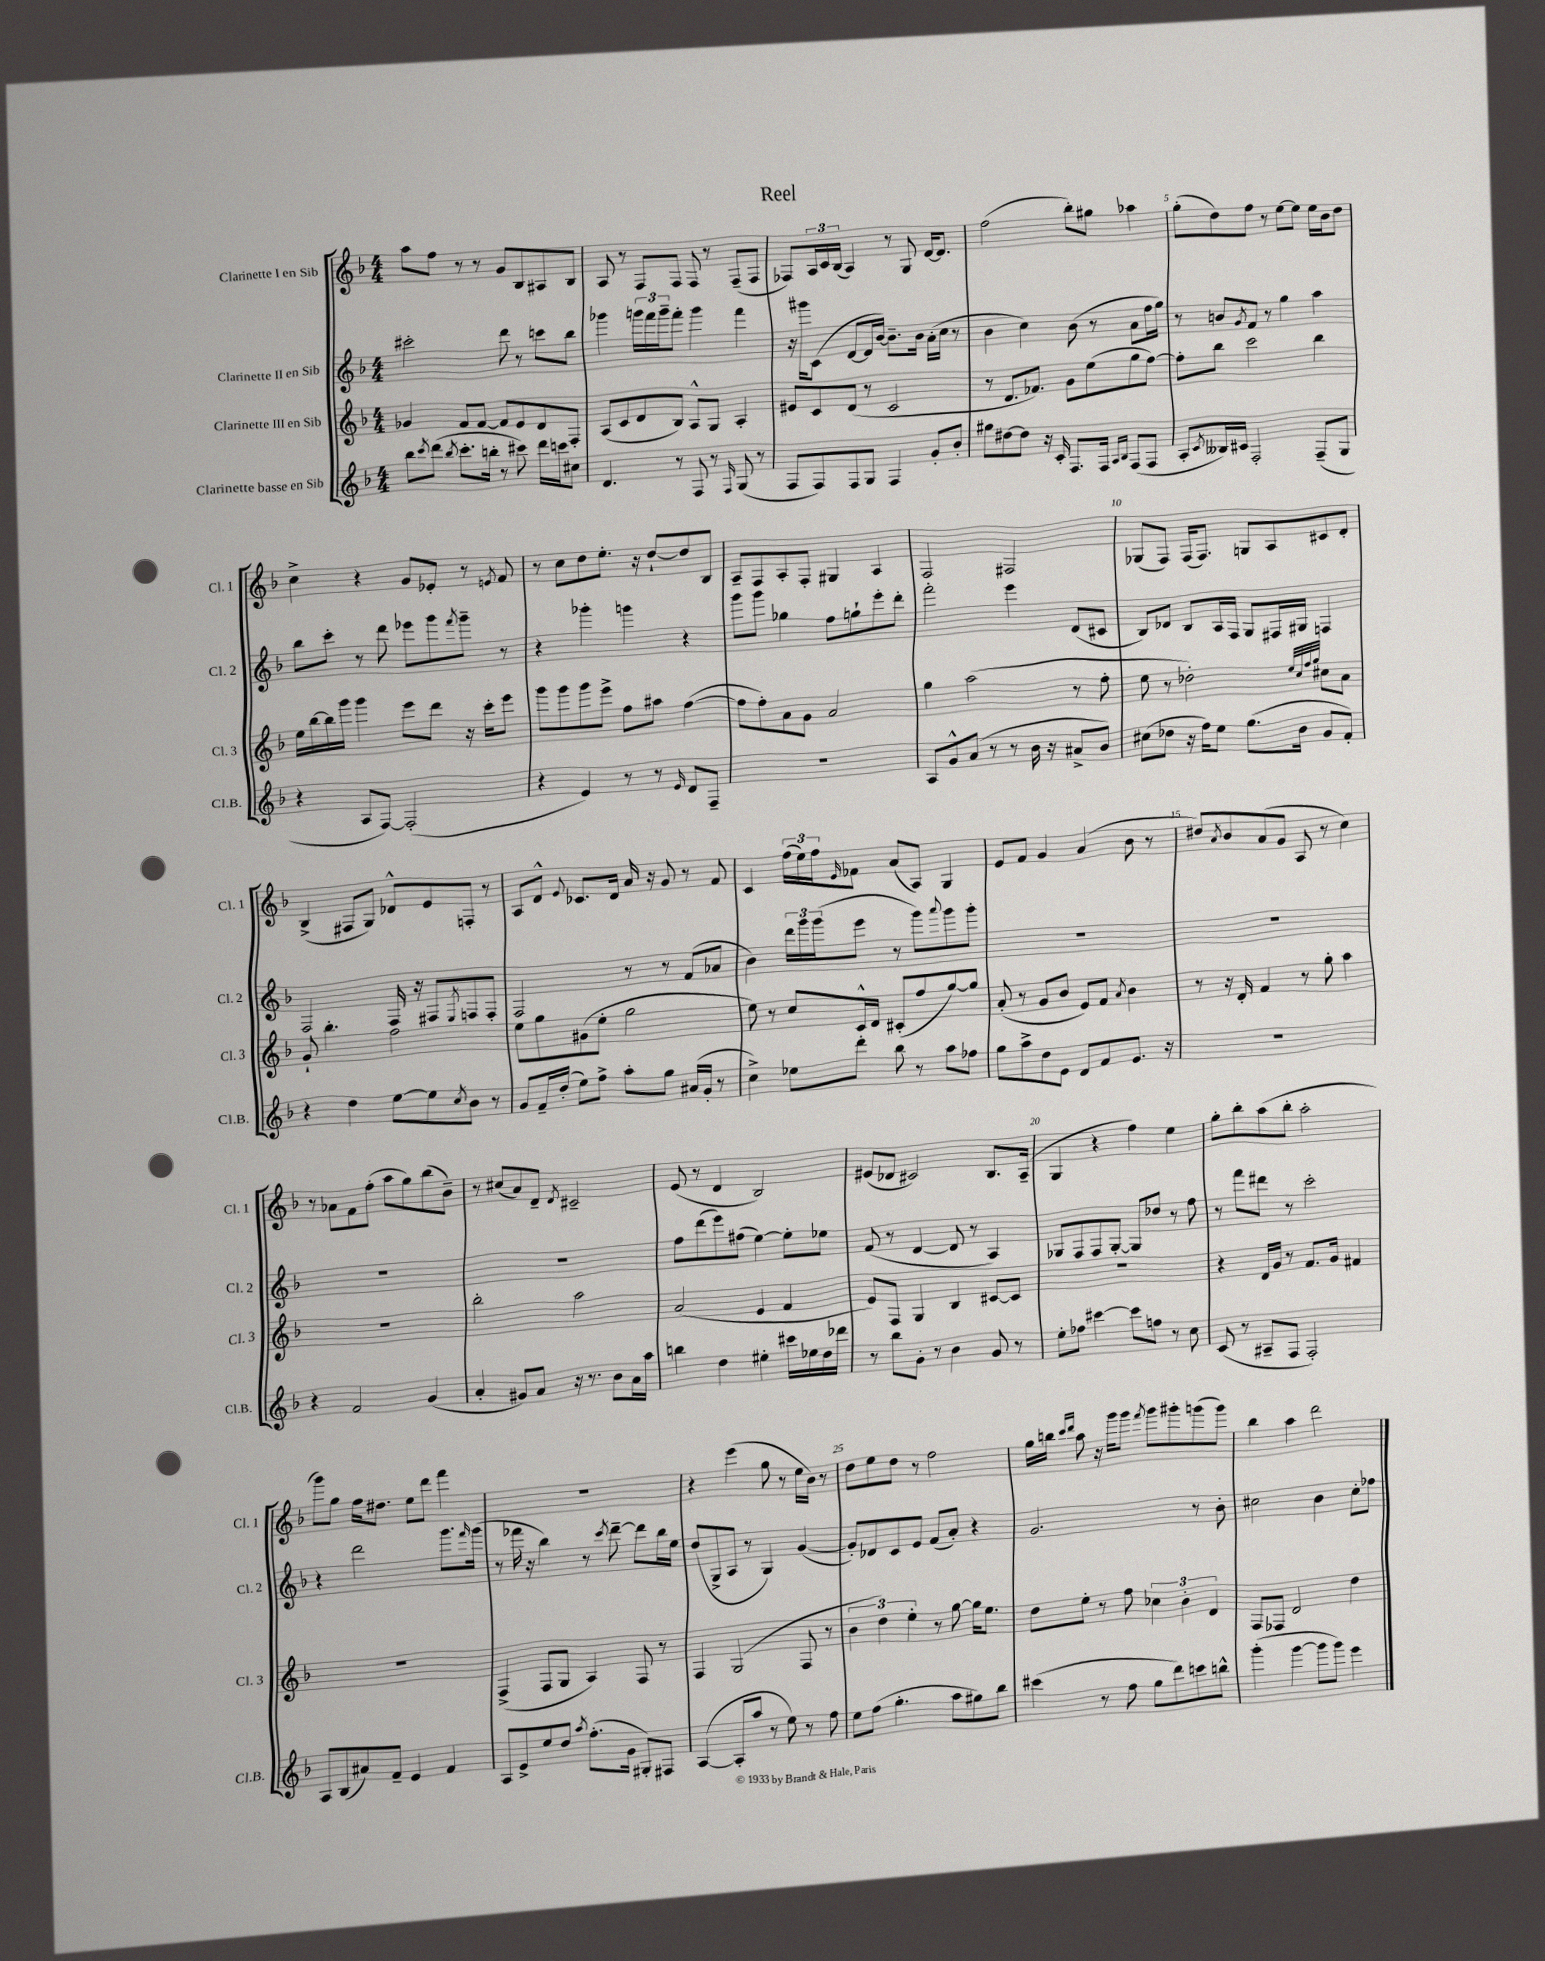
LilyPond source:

\header { title = "Reel" }
<<
\new StaffGroup <<
\new Staff = "s0" \with { instrumentName = "Clarinette I en Sib" shortInstrumentName = "Cl. 1" } {
    \clef treble \key f \major \numericTimeSignature \time 4/4
    a''8 f''8 r8 r8 g'8 bes8 ais8 bes8 |
    a8 r8 f8 f8 f8 r8 f8--( f8 |
    fes8) \tuplet 3/2 { a16 c'16 bes16( } a4) r8 g8 d'16~ d'8. |
    f''2( bes''8-.) gis''8 aes''4 |
    g''8-.( d''8) f''8 r8 e''8~ e''8 e''16 bes'16 d''8 |
    c''4-> r4 g'8 ees'8-. r8 \acciaccatura { e'8 } f'8 |
    r8 c''8 d''8 e''8.-. r16 d''8~-! d''8 bes8 |
    a8-- f8 a8-. f8-. gis4 a4 |
    f2 fis2 |
    ges8( f8) f16( f8.) g8 a8 cis'8 d'8-. |
    bes4->( fis8 g8) des'8-^ e'8 f8-. r8 |
    a8 d'8-^ \appoggiatura { e'8 } ces'8. d'16 a'16 r16 g'8 r8 f'8 |
    c'4 \tuplet 3/2 { f''16( e''16) f''16 } \grace { e'16 } fes'8 a'8( a8) g4 |
    e'8 f'8 g'4 a'4( bes'8 r8 |
    dis''8) \acciaccatura { a'8 } bes'8 a'8( g'8 a8 r8 c''4) |
    r8 aes'8 f'8 f''8-.( a''8 g''8) bes''8( bes'8--) |
    r8 cis''8( a'8) d'8-- \acciaccatura { d'8 } cis'2-- |
    e'8( r8 d'4 bes2) |
    eis'8( des'8 cis'2) bes8. a16--( |
    g4 r4 f''4) e''4 |
    g''8-. bes''8-. a''8( bes''8-. a''2-. |
    g'''8) g''8 f''16 dis''8. e''8 d'''8 f'''4 |
    R1 |
    r4 e'''4( g''8 r8 e''16 bes'16) r8 |
    d''8 e''8 d''8 r8 f''2 |
    g''16 b''16 \grace { c'''16 d'''16 } a''8 r16 g'''16 g'''8 \acciaccatura { f'''8 } g'''8 gis'''8-. g'''8( g'''8) |
    bes''4 a''4 d'''2 \bar "|." |
}
\new Staff = "s1" \with { instrumentName = "Clarinette II en Sib" shortInstrumentName = "Cl. 2" } {
    \clef treble \key f \major \numericTimeSignature \time 4/4
    cis'''2-. d'''8 r8 c'''8 bes''8 |
    ges'''4 \tuplet 3/2 { g'''16 f'''16 g'''16-- } f'''8-. g'''4 f'''4 |
    r16 gis'''16 c'8( d'8~ d'16 bes'16~) bes'8.-- bes'16 a'16-.( c''16 r8 |
    bes'4 c''4) bes'8( r8 a'8 f''16 g''16) |
    r8 b'8 \acciaccatura { g'8 } f'8 r8 g''4 a''4 |
    bes''8 c'''8-. r8 d'''8 ees'''8 g'''8 \acciaccatura { f'''8 } g'''8-- r8 |
    r4 ges'''4-. g'''4 r4 |
    g'''8 g'''8 ges''4 f''8 g''8-! e'''8-. d'''8-. |
    f'''2-. e'''4 d'8( cis'8 |
    bes8) des'8 bes8 a16 f16 g8 fis16 gis16 f4 |
    f2 f16 r16 fis8 \acciaccatura { e8 } f8 f8-. |
    f2 r8 r8 f'8( aes'8 |
    bes'4) \tuplet 3/2 { d'''16 g'''16 g'''16( } e'''8 r8 g'''8) \appoggiatura { a'''8 } g'''8 g'''8-. |
    R1 |
    R1 |
    R1 |
    R1 |
    f''8 d'''8( e'''8) fis''8( e''4~) e''8-. ees''8 |
    f'8( r8 d'4~ d'8 r8 a4) |
    ges8 f8 f8 ges8~-. ges8 des''8 r8 f''8 |
    r8 f'''8 dis'''8 r8 c'''2-. |
    r4 d'''2 g'''8. \grace { f'''16 } g'''16( |
    r8 fes'''16 r16 bes''4) r8 \acciaccatura { c'''8 } d'''8~-- d'''8 bes''16 e''16 |
    d''8( g8-> a8 r8 g4) g'4~( |
    g'8-.) des'8 c'8 e'8 f'8( a'8-.) r4 |
    g'2. r8 bes'8-. |
    cis''2 bes'4 cis''8-. fes''8 \bar "|." |
}
\new Staff = "s2" \with { instrumentName = "Clarinette III en Sib" shortInstrumentName = "Cl. 3" } {
    \clef treble \key f \major \numericTimeSignature \time 4/4
    ges'4 f'8 f'8~ f'8 e'8 d'8 f8-. |
    a8( c'8 d'8 bes8) a8-^ g8 a4-. |
    eis'8 c'8 d'8( r8 c'2 |
    r8 d'8. fes'8.) g'8 e''8( g''8 f''8~) |
    f''8-. bes''8 c'''2 bes''4 |
    e''16 bes''16~ bes''16 g'''16 g'''4 e'''8 d'''8 r16 c'''16-. e'''8 |
    g'''8 g'''8 g'''8 e'''8-> f''8 ais''8 f''4~( |
    f''8 f''8-.) a'8 g'8 a'2 |
    g''4 a''2( r8 f''8-. |
    e''8 r8 des''2-.) \grace { e''32 c''32 f''32 g''32 } cis''8 a'8 |
    g'8-! bes''4.-. f''2 |
    e''8 g''8 gis'8( e''8-. g''2 |
    e''8) r8 c''8 c'16-^ d'16 cis'8-.( f''8 g''8~) g''8 |
    a'8-.( r8 g'8 bes'8 e'8) f'8 \acciaccatura { a'8 } bes'4 |
    r8 r16 d'16-. f'4 r8 g''8-. a''4 |
    R1 |
    bes''2-. a''2 |
    a'2( e'4 f'4 |
    e'8) f8 g4 bes4 cis'8~ cis'8 |
    R1 |
    r4 d'16 g'16 r8 f'8. g'16 fis'4 |
    R1 |
    f4->( f8 g8 a4) f8 r8 |
    f4 g2( f8 r8 |
    \tuplet 3/2 { bes'4 d''4) e''4-. } r8 g''8~ g''16 e''8. |
    d''8 e''8-. r8 f''8 \tuplet 3/2 { ces''4 bes'4-. d'4 } |
    f8 fes8 d'2 d''4 \bar "|." |
}
\new Staff = "s3" \with { instrumentName = "Clarinette basse en Sib" shortInstrumentName = "Cl.B." } {
    \clef treble \key f \major \numericTimeSignature \time 4/4
    bes''8 \acciaccatura { c'''8 } d'''8( \acciaccatura { bes''8 } c'''8.-. b''16-. r8 cis'''8) d'''16 c'''16 cis''8 |
    d'4. r8 f8 r8 \grace { f16 } g8( r8 |
    f8 f8) f8 g8 f4 g'8-. bes'8-. |
    gis''8 dis''8~ dis''8 r16 c'16-. f8. f16 \grace { a16 bes16 } f8( f8 |
    a8-. \acciaccatura { c'8 } beses16) cis'16 f2-. f8--( g8 |
    r4 a8 f8~) f2-.( |
    r4 e'4) r8 r8 \grace { e'16 } d'8 f8-- |
    R1 |
    a8 g'8-^ a'8( r8 r8 bes'16 r16 ais'8-> bes'8) |
    cis''8( des''8 r16 f''16) e''8 g''8.( bes'16 g'8 f'8-.) |
    r4 d''4 e''8~ e''8 \acciaccatura { c''8 } bes'8 r8 |
    g'8 f'16-- d''16-.( e''8) f''8-> a''8-. g''8 ais'16( g'16-. r8 |
    c''4->) ees''8 d'''8-. bes''8 r8 a''8 fes''8 |
    g''8 a''8-> d''8 e'8 d'8 f'8 e'8. r16 |
    R1 |
    r4 f'2 g'4( |
    a'4-. gis'8) a'8 r16 r8. bes'8 a'16 a''16 |
    b''4 d''4 eis''4-. cis'''16 ees''16 d''16 des'''16 |
    r8 bes''8 g'8-. r8 bes'4 g'8 r8 |
    e''8-. fes''8 cis'''4~ cis'''8 f''8 r8 c''8 |
    c'8( r8 ais8-- f8 f2-.) |
    a8 bes8( ais'8) f'8-- e'4 f'4 |
    a8 e'8-> e''8 d''8 \acciaccatura { a''8 } f''8.-.( g'16 gis8-.) fis8 |
    a4~( a8-. a''8 r8 e''8) r8 f''8 |
    e''8 f''8( g''4.-. a''8 gis''8) bes''8 |
    cis'''4( r8 f''8 g''8 d'''8) c'''8 b''8-^ |
    g'''4-.( g'''4~ g'''8 g'''8) e'''4 \bar "|." |
}
>>
>>
\layout { \context { \Score \override BarNumber.break-visibility = ##(#f #t #t) barNumberVisibility = #(every-nth-bar-number-visible 5) } }
